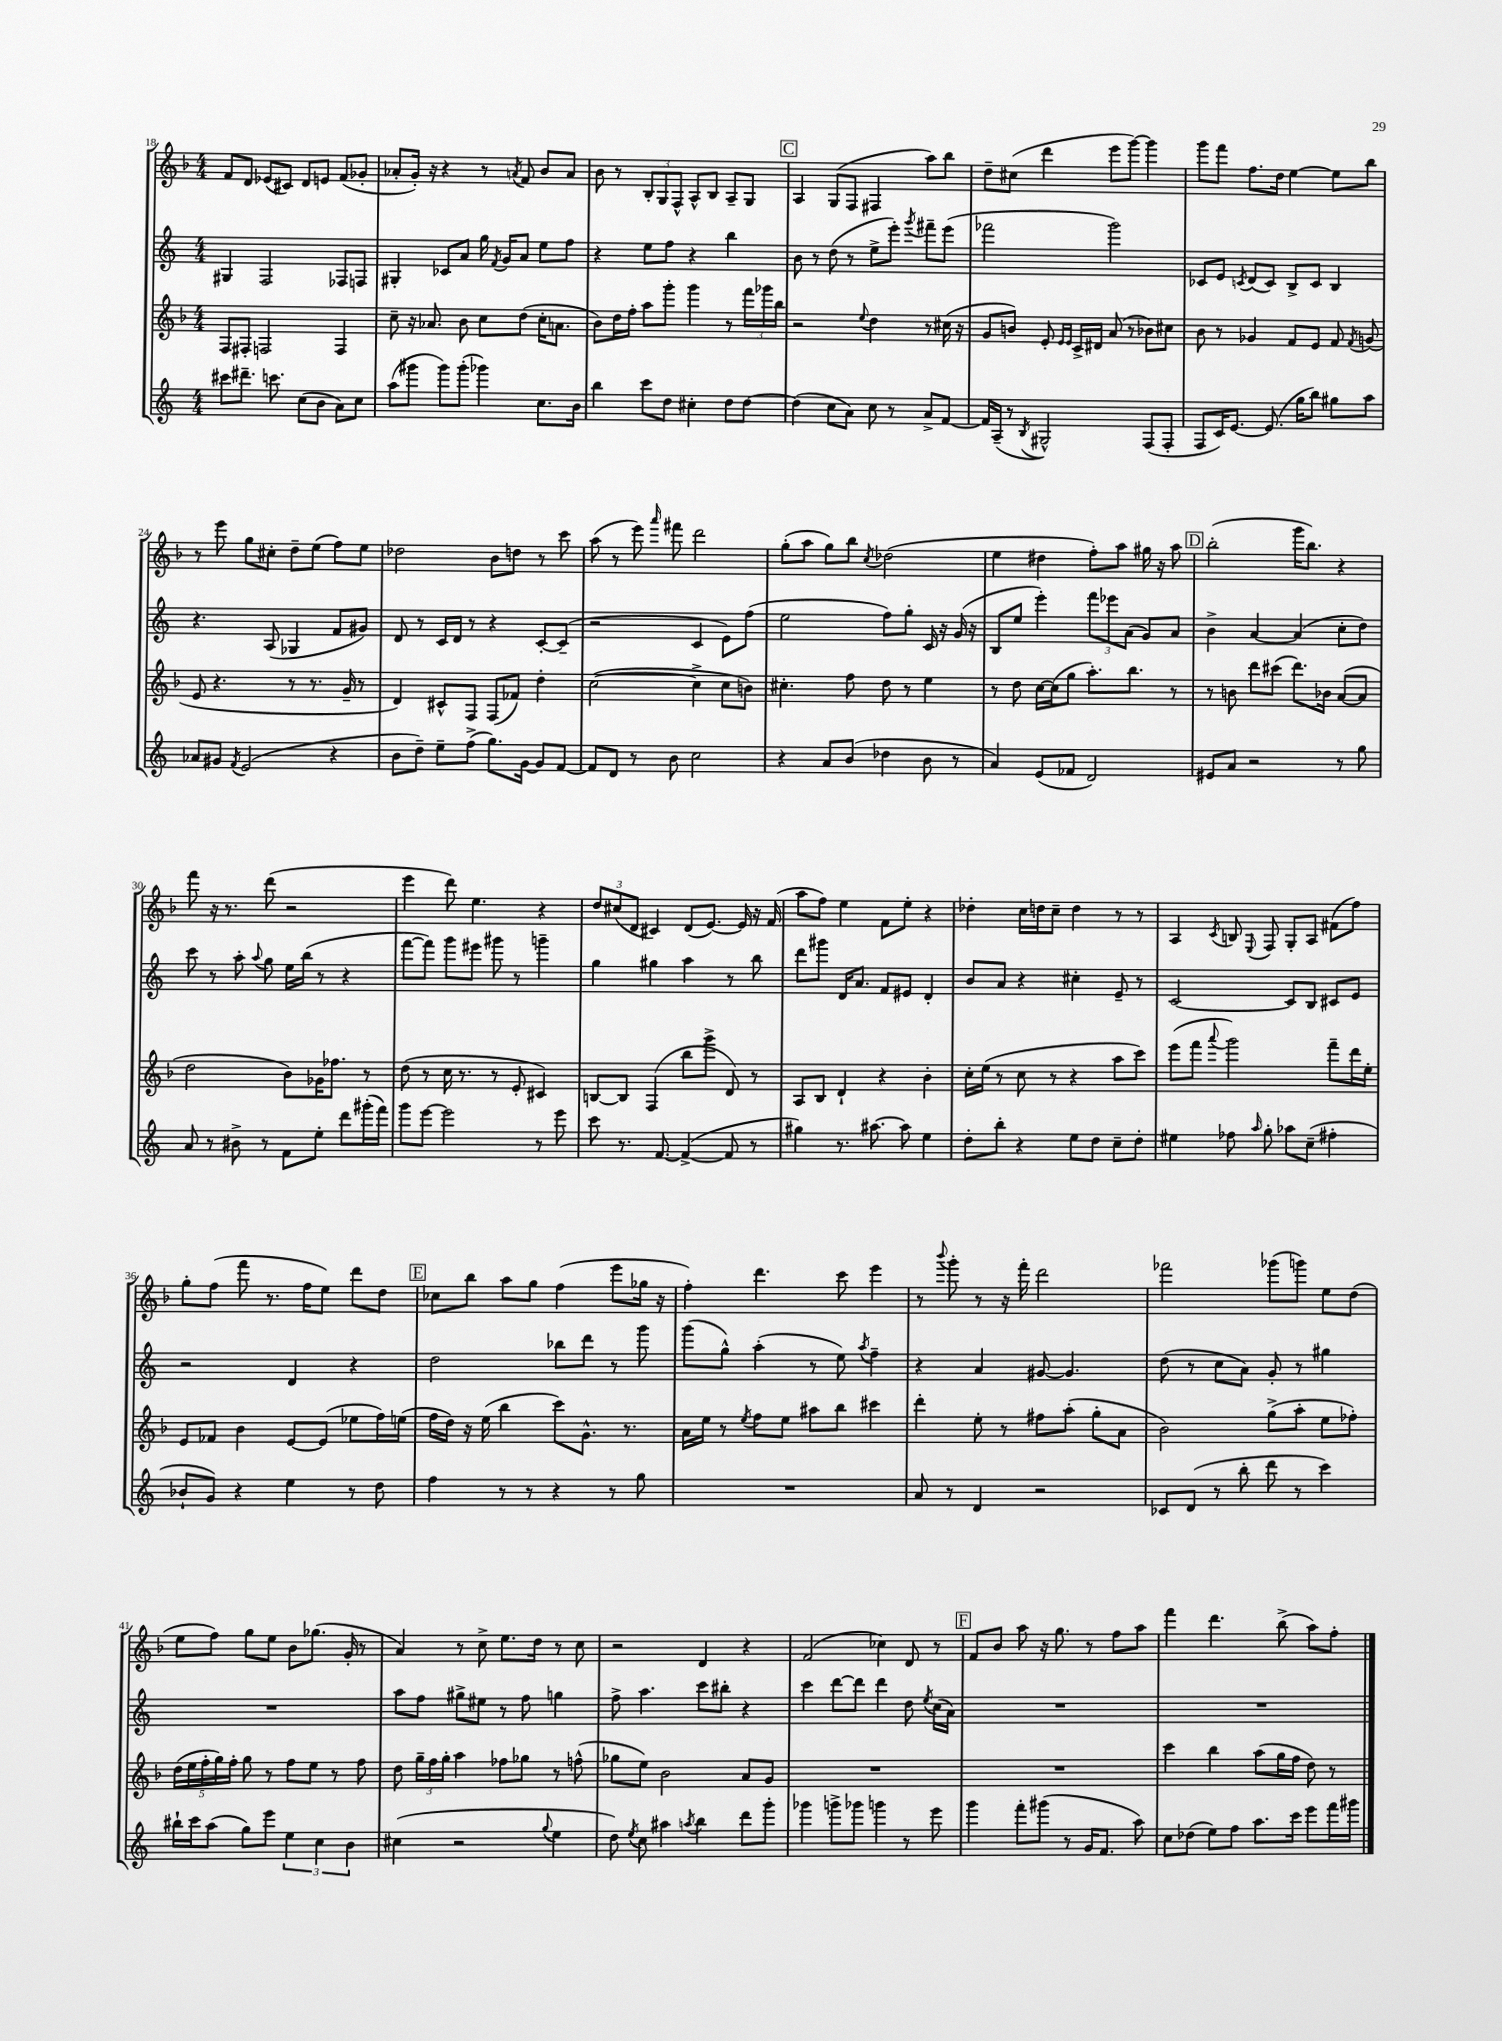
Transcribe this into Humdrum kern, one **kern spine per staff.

**kern	**kern	**kern	**kern
*staff4	*staff3	*staff2	*staff1
*clefG2	*clefG2	*clefG2	*clefG2
*k[]	*k[b-]	*k[]	*k[b-]
*M4/4	*M4/4	*M4/4	*M4/4
8ccc#	8F	4G#	8f
8.ddd#~	8F#'	.	8d
.	2F	2F	(8e-
8.ccc	.	.	.
.	.	.	8c#)
(8cc	.	.	8d
8b	.	.	8e
8a)	4F	8F-	(8f
8cc	.	8F	8g-'
=	=	=	=
(8aa	8cc~	4G#'	8a-'
8ggg#	16r	.	16g')
.	8.a-	.	16r
8ggg#)	.	8c-	4r
(8ggg#'	8b-	8a	.
4ggg-)	8cc	16gg	8r
.	.	8qf	.
.	.	16g	.
.	.	.	8qa
.	(8dd	8a	8f
8.cc	16cc'	8ee	8b-
.	8.a	.	.
.	.	8ff	8a
16b	.	.	.
=	=	=	=
4bb	8b-)	4r	8b-
.	16dd	.	8r
.	16ff'	.	.
8ccc	8aa	8ee	12B-'
.	.	.	12G
8dd	8ggg'	8ff	.
.	.	.	12F^^
4cc#'	4ggg	4r	8A^^
.	.	.	8B-
8dd	8r	4bb	8A~
[8dd	24fff	.	8G
.	24ggg-	.	.
.	24bb-	.	.
=	=	=	=
(4dd]	2r	8b	4A
.	.	8r	.
8cc	.	(8dd	(8G
8a)	.	8r	8F
.	8qqee	.	.
8cc	4dd	8ee^	4F#
8r	.	8eee')	.
.	.	8qggg	.
8a^	8r	8fff#~	8aa)
[8f	(16cc#	(8eee	8bb-
.	16r	.	.
=	=	=	=
16f]	8g	2fff-	8dd~
(16A~	.	.	.
8r	8b)	.	(8cc#
8qB	.	.	.
2G#^^)	8e'	.	4ddd
.	16qqe	.	.
.	16qqe	.	.
.	16c^	.	.
.	16d#	.	.
.	(8a	2ggg)	8eee
.	8r	.	[8ggg)
(8F	8b-)	.	4ggg]
8F'	8cc#	.	.
=	=	=	=
8F	8b-	8c-	8ggg
16c)	8r	8e	8fff
[8.e	.	.	.
.	.	8qc	.
.	4g-	(8d	8.ff
(8.e]	.	8c)	.
.	.	.	16dd
.	8f	8B^	[4ee
16gg	.	.	.
8bb)	8e	8c	.
8gg#	8f	4B	8ee]
.	8qf	.	.
8aa	(8g	.	8bb-
=	=	=	=
8a-	8e	4.r	8r
8g#	4.r	.	8eee
8qf	.	.	.
(2e	.	.	8gg
.	.	(8A	8cc#'
.	8r	4G-	8dd~
.	8.r	.	(8ee
4r	.	8f	8ff)
.	16g~	.	.
.	8r	8g#)	8ee
=	=	=	=
8b	4d)	8d	2dd-
8dd~)	.	8r	.
8ee~	8c#^^	16c	.
.	.	16d	.
(8ff^	8F	8r	.
8.gg)	(8F	4r	8b-
.	8f-)	.	8dd
[16g	.	.	.
8g]	4dd'	[8c'	8r
[8f	.	(8c~]	8ccc
=	=	=	=
8f]	([2cc	2r	(8aa
8d	.	.	8r
8r	.	.	8eee)
.	.	.	16qqaaa
8b	.	.	8fff#
2cc	4cc^]	4c	2ddd
.	8cc	8e)	.
.	8b)	(8ff	.
=	=	=	=
4r	4.cc#'	2ee	(8gg'
.	.	.	8aa
8a	.	.	8gg)
(8b	8ff	.	8bb-
.	.	.	8qcc
4dd-	8dd	8ff)	(2dd-
.	8r	8gg'	.
8b	4ee	16c	.
.	.	16r	.
8r	.	(16g	.
.	.	16r	.
=	=	=	=
4a)	8r	8B	4ee
.	8dd	8ee	.
(8e	[16cc	4eee')	4dd#
.	(16cc]	.	.
8f-	8gg	.	.
2d)	8.aa')	12fff	8ff')
.	.	12eee-	.
.	.	.	8aa
.	.	(12a	.
.	8.bb-	.	.
.	.	8g)	16gg#
.	.	.	16r
.	8r	8a	8aa
=	=	=	=
8e#	8r	4b^	(2bb-'
8a	8b	.	.
2r	8ddd	[4a	.
.	(8ccc#	.	.
.	8.ddd)	(4a]	16ggg
.	.	.	8.bb-)
.	16b-	.	.
8r	([8a	8cc'	4r
8gg	8a]	8dd)	.
=	=	=	=
8a	2dd	8ccc	8fff
8r	.	8r	16r
.	.	.	8.r
8b#^	.	8aa'	.
.	.	8qqaa	.
8r	.	8gg	(8ddd
8f	8b-)	16ee	2r
.	.	(16bb	.
8ee'	16g-	8r	.
.	8.ff-	.	.
8ddd	.	4r	.
(16ggg#'	8r	.	.
16fff)	.	.	.
=	=	=	=
8ggg	(8dd	[8fff	4eee
[8eee	8r	8fff])	.
2eee]	16cc	8ggg	8ddd)
.	8.r	.	.
.	.	8eee#	4.ee
.	8r	8ggg#	.
.	8e'	8r	.
8r	4c#)	4ggg~	4r
8eee	.	.	.
=	=	=	=
8ccc	[8B	4gg	12dd
.	.	.	(12cc#
8.r	8B]	.	.
.	.	.	12d
.	(4F	4gg#	4c#)
[8.f	.	.	.
(4f^_	8bb-	4aa	(8d
.	8ggg^	.	[8.e)
8f]	8d)	8r	.
.	.	.	16e]
8r	8r	8bb	16r
.	.	.	(16f
=	=	=	=
4gg#)	8A	8ddd	8aa
.	8B-	8ggg#	8ff)
8.r	4d`	16d	4ee
.	.	8.a	.
[8.aa#	.	.	.
.	4r	8f	8f
8aa#]	.	8e#	8ee'
4ee	4b-'	4d'	4r
=	=	=	=
8dd'	16cc'	8b	4dd-'
.	(16ee	.	.
8bb'	8r	8a	.
4r	8cc	4r	16cc
.	.	.	16dd
.	8r	.	8cc~
8ee	4r	4cc#'	4dd
8dd	.	.	.
8cc~	8aa	8e~	8r
8dd'	8ccc)	8r	8r
=	=	=	=
4ee#	(8eee	[2c	4A
.	8fff	.	.
.	8qqaaa	.	8qc
8ff-	2ggg)	.	8B
16qqaa	.	.	8qqE
8gg'	.	.	8F
8aa-	.	8c]	8G'
(8cc~	.	8B	8A
4ff#'	8fff~	8c#	(8f#
.	16ddd	8e	8ff)
.	16ee'	.	.
=	=	=	=
8b-`	8e	2r	8gg'
8g)	8f-	.	(8ff
4r	4b-	.	8fff
.	.	.	8.r
4ee	[8e	4d	.
.	.	.	16ff
.	(8e]	.	8ee)
8r	8ee-	4r	8ddd
8dd	16ff)	.	8dd
.	(16ee	.	.
=	=	=	=
4ff	16ff	2dd	8cc-
.	16dd)	.	.
.	16r	.	8bb-
.	(16ee	.	.
8r	4bb-	.	8aa
8r	.	.	8gg
4r	8ccc)	8bb-	(4ff
.	8.g^^	8ddd	.
8r	.	8r	8eee
.	8.r	.	.
8gg	.	8ggg	16gg-
.	.	.	16r
=	=	=	=
1r	16a	(8ggg	4ff')
.	16ee	.	.
.	8r	8gg^^)	.
.	8qee	.	.
.	8ff	(4aa'	4.ddd
.	8ee	.	.
.	8aa#	8r	.
.	8bb-	8ee)	8ccc
.	.	8qaa	.
.	4ccc#	4ff~	4eee
=	=	=	=
8a	4ddd'	4r	8r
.	.	.	8qqbbb-
8r	.	.	8ggg'
4d	8ee'	4a	8r
.	8r	.	16r
.	.	.	16fff'
2r	8ff#	[8g#	2ddd
.	(8aa'	4.g#]	.
.	8gg'	.	.
.	8a	.	.
=	=	=	=
8c-	2b-)	(8dd	2fff-
(8d	.	8r	.
8r	.	8cc	.
8bb'	.	8a)	.
8ddd	(8gg^	8g'	(8ggg-
8r	8aa'	8r	8ggg)
4ccc)	8ee	4gg#	8ee
.	8ff-')	.	(8dd
=	=	=	=
16bb#`	(20dd	1r	8ee
.	20ee	.	.
16ccc	.	.	.
.	20ff'	.	.
(8aa	.	.	8ff)
.	20gg)	.	.
.	20ff'	.	.
8gg)	8gg	.	8gg
8eee	8r	.	8ee
6ee	8ff	.	8b-
.	8ee	.	(8.gg-
6cc	.	.	.
.	8r	.	.
.	.	.	16g'
6b	.	.	.
.	8ff	.	8r
=	=	=	=
(4cc#	8dd	8aa	4a)
.	24gg~	8ff	.
.	24ff	.	.
.	24gg'	.	.
2r	4aa	8gg#^	8r
.	.	8ee#	8cc^
.	8ff-	8r	8.ee
.	8gg-	8ff	.
.	.	.	16dd
8qqgg	.	.	.
4ee	8r	4gg	8r
.	(8ff^^	.	8cc
=	=	=	=
8dd)	8gg-	8ff^	2r
8qee	.	.	.
8cc	8ee)	4.aa	.
4aa#	2b-	.	.
8qaa	.	.	.
4bb	.	8ccc	4d
.	.	8bb#'	.
8ddd	8a	4r	4r
8ggg'	8g	.	.
=	=	=	=
4ggg-	1r	4ccc	(2f
8ggg^	.	[8ddd	.
8ggg-	.	8ddd]	.
4ggg	.	4ddd	4cc-)
8r	.	8dd	8d
.	.	8qee	.
8eee	.	(16cc	8r
.	.	16a)	.
=	=	=	=
4ggg	1r	1r	8f
.	.	.	8b-
8fff'	.	.	8aa
(8ggg#	.	.	16r
.	.	.	8.gg
8r	.	.	.
16g	.	.	8r
8.f	.	.	.
.	.	.	8ff
8aa)	.	.	8aa
=	=	=	=
8cc	4ccc	1r	4fff
(8dd-	.	.	.
8ee)	4bb-	.	4.ddd
8ff	.	.	.
8.aa	(8aa	.	.
.	16gg	.	(8bb-^
16ccc	16ff	.	.
8eee	8dd)	.	8aa)
16fff	8r	.	8ff'
16ggg#	.	.	.
==	==	==	==
*-	*-	*-	*-
